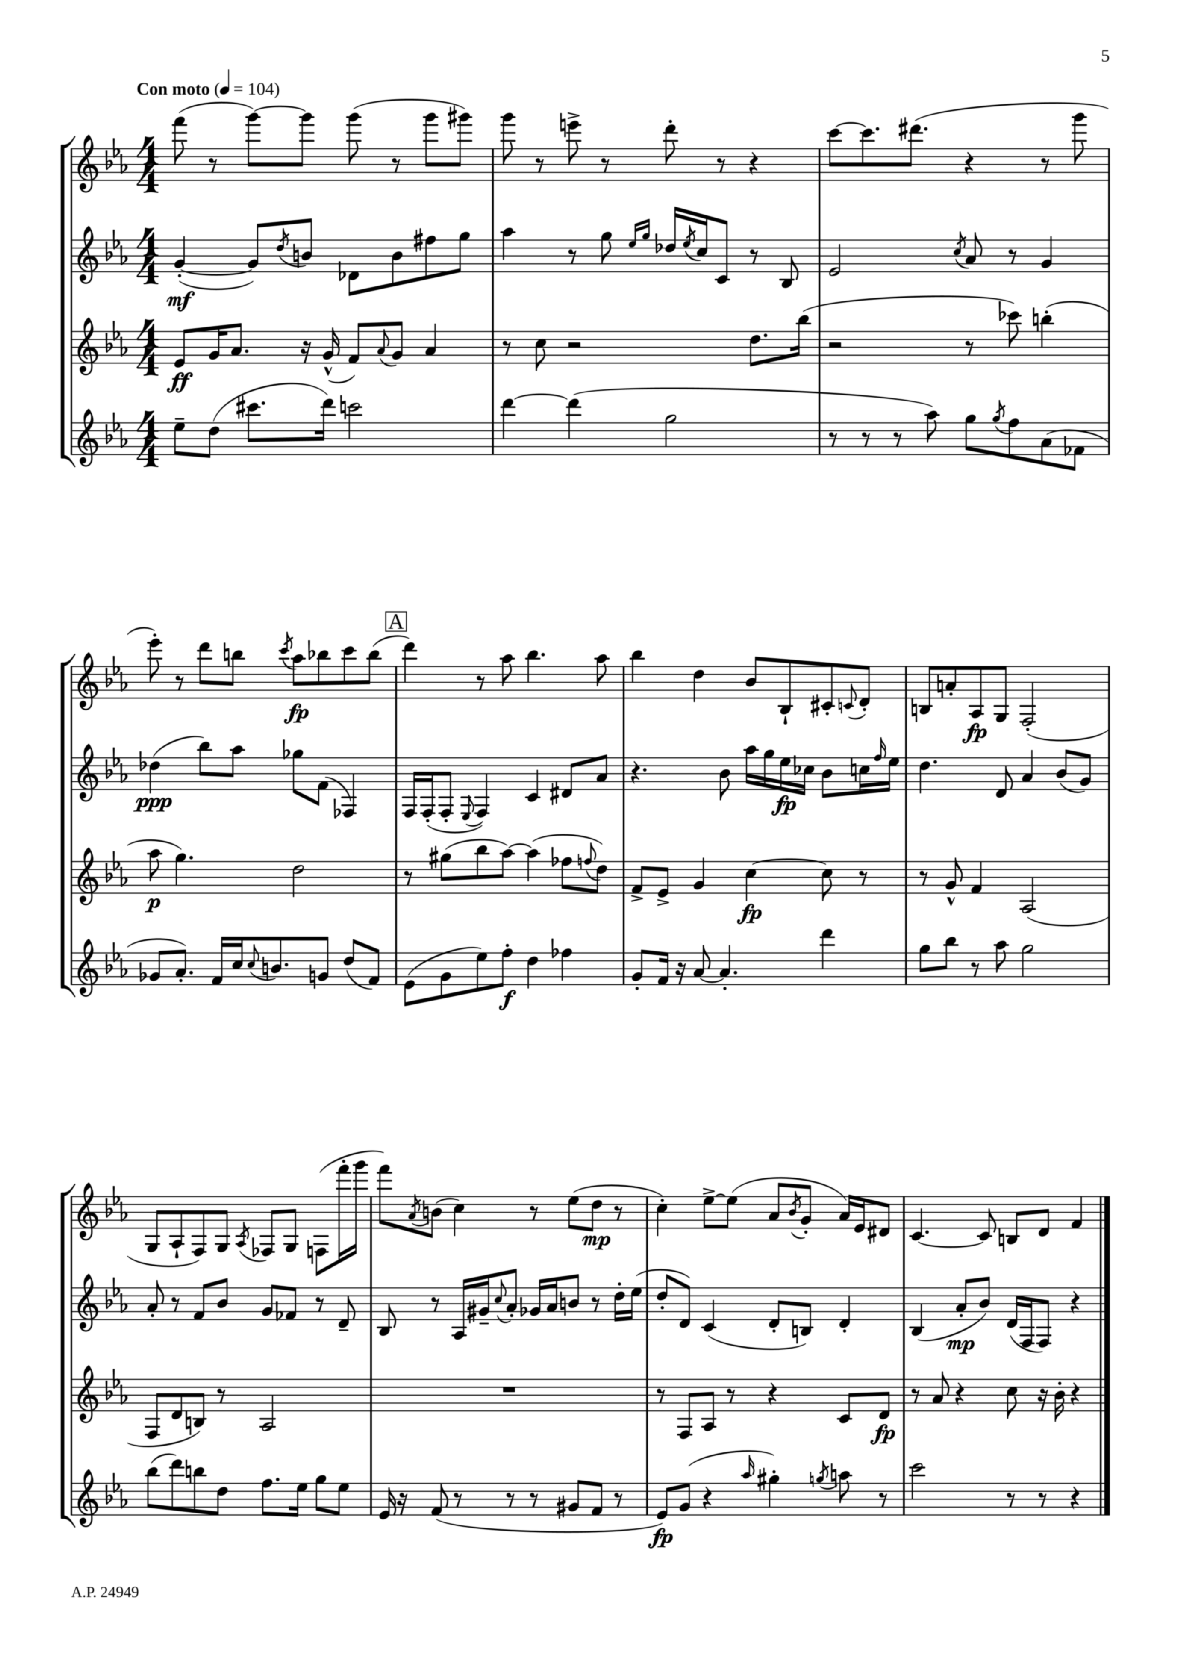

**kern	**kern	**kern	**kern
*staff4	*staff3	*staff2	*staff1
*clefG2	*clefG2	*clefG2	*clefG2
*k[b-e-a-]	*k[b-e-a-]	*k[b-e-a-]	*k[b-e-a-]
*M4/4	*M4/4	*M4/4	*M4/4
*MM104	*MM104	*MM104	*MM104
8ee-~	8e-	([4g'	(8fff
(8dd	16g	.	8r
.	8.a-	.	.
8.ccc#	.	8g])	[8ggg)
.	.	8qdd	.
.	16r	8b	8ggg]
16ddd)	(16g^^	.	.
2ccc	8f)	8d-	(8ggg
.	8qqa-	.	.
.	8g	8b	8r
.	4a-	8ff#	8ggg
.	.	8gg	8ggg#)
=	=	=	=
[4ddd	8r	4aa-	8ggg
.	8cc	.	8r
(4ddd]	2r	8r	8eee^
.	.	8gg	8r
.	.	16qqee-	.
.	.	16qqgg	.
2gg	.	16dd-	8ddd'
.	.	8qee-	.
.	.	16cc	.
.	.	8c	8r
.	8.dd	8r	4r
.	.	8B-	.
.	(16bb-	.	.
=	=	=	=
8r	2r	2e-	[8ccc
8r	.	.	8.ccc]
8r	.	.	.
.	.	.	(8.ddd#
8aa-)	.	.	.
.	.	8qcc	.
8gg	8r	8a-	4r
8qgg	.	.	.
8ff	8ccc-)	8r	.
(8a-	(4bb'	4g	8r
8f-	.	.	8ggg
=	=	=	=
8g-	8aa-	(4dd-	8eee-')
8.a-')	4.gg)	.	8r
.	.	8bb-)	8ddd
16f	.	.	.
16cc	.	8aa-	8bb
8qqcc	.	.	.
8.b	.	.	.
.	.	.	8qccc
.	2dd	8gg-	8aa-
8g	.	(8f	8bb-
(8dd	.	4F-)	8ccc
8f)	.	.	(8bb-
=	=	=	=
(8e-	8r	16F	4ddd)
.	.	(16F'	.
8g	(8gg#	8F'	.
.	.	8qqE-	.
8ee-)	8bb-	4F)	8r
8ff'	[8aa-)	.	8aa-
4dd	(4aa-]	4c	4.bb-
4ff-	8ff-	8d#	.
.	8qqff	.	.
.	8dd)	8a-	8aa-
=	=	=	=
8g'	8f^	4.r	4bb-
16f	8e-^	.	.
16r	.	.	.
[8a-	4g	.	4dd
4.a-']	.	8b-	.
.	[4cc	16aa-	8b-
.	.	16gg	.
.	.	16ee-	8B-`
.	.	16cc-	.
4ddd	8cc]	8b-	8c#'
.	.	.	8qqc
.	8r	16cc	8d'
.	.	16qqff	.
.	.	16ee-	.
=	=	=	=
8gg	8r	4.dd	8B
8bb-	8g^^	.	8a'
8r	4f	.	8A-
8aa-	.	8d	8G
2gg	(2A-	4a-	(2F'
.	.	(8b-	.
.	.	8g)	.
=	=	=	=
(8bb-	8F	8a-'	8G
8ddd)	8d	8r	8A-`
8bb	8B)	8f	8F)
8dd	8r	8b-	8G
.	.	.	8qA-
8.ff	2A-	8g	8F-
.	.	8f-	8G
16ee-	.	.	.
8gg	.	8r	(8F
8ee-	.	8d~	16fff'
.	.	.	16ggg
=	=	=	=
16e-	1r	8B-	8fff)
16r	.	.	.
.	.	.	8qa-
(8f	.	8r	(8b
8r	.	16A-	4cc)
.	.	16g#~	.
.	.	8qqcc	.
8r	.	8a-'	.
8r	.	16g-	8r
.	.	16a-	.
8g#	.	8b	(8ee-
8f	.	8r	8dd
8r	.	16dd'	8r
.	.	(16ee-	.
=	=	=	=
8e-)	8r	8dd'	4cc')
(8g	8F	8d)	.
4r	8A-	(4c	[8ee-^
.	8r	.	(8ee-]
16qqaa-	.	.	.
4gg#')	4r	8d'	8a-
.	.	.	8qb-
.	.	8B)	8g'
8qgg	.	.	.
8aa	8c	4d'	16a-)
.	.	.	16e-
8r	8d	.	8d#
=	=	=	=
2ccc	8r	(4B-	[4.c
.	8a-	.	.
.	4r	8a-'	.
.	.	8b-)	8c]
8r	8cc	(16d	8B
.	.	16F	.
8r	16r	8F)	8d
.	16b-'	.	.
4r	4r	4r	4f
==	==	==	==
*-	*-	*-	*-
